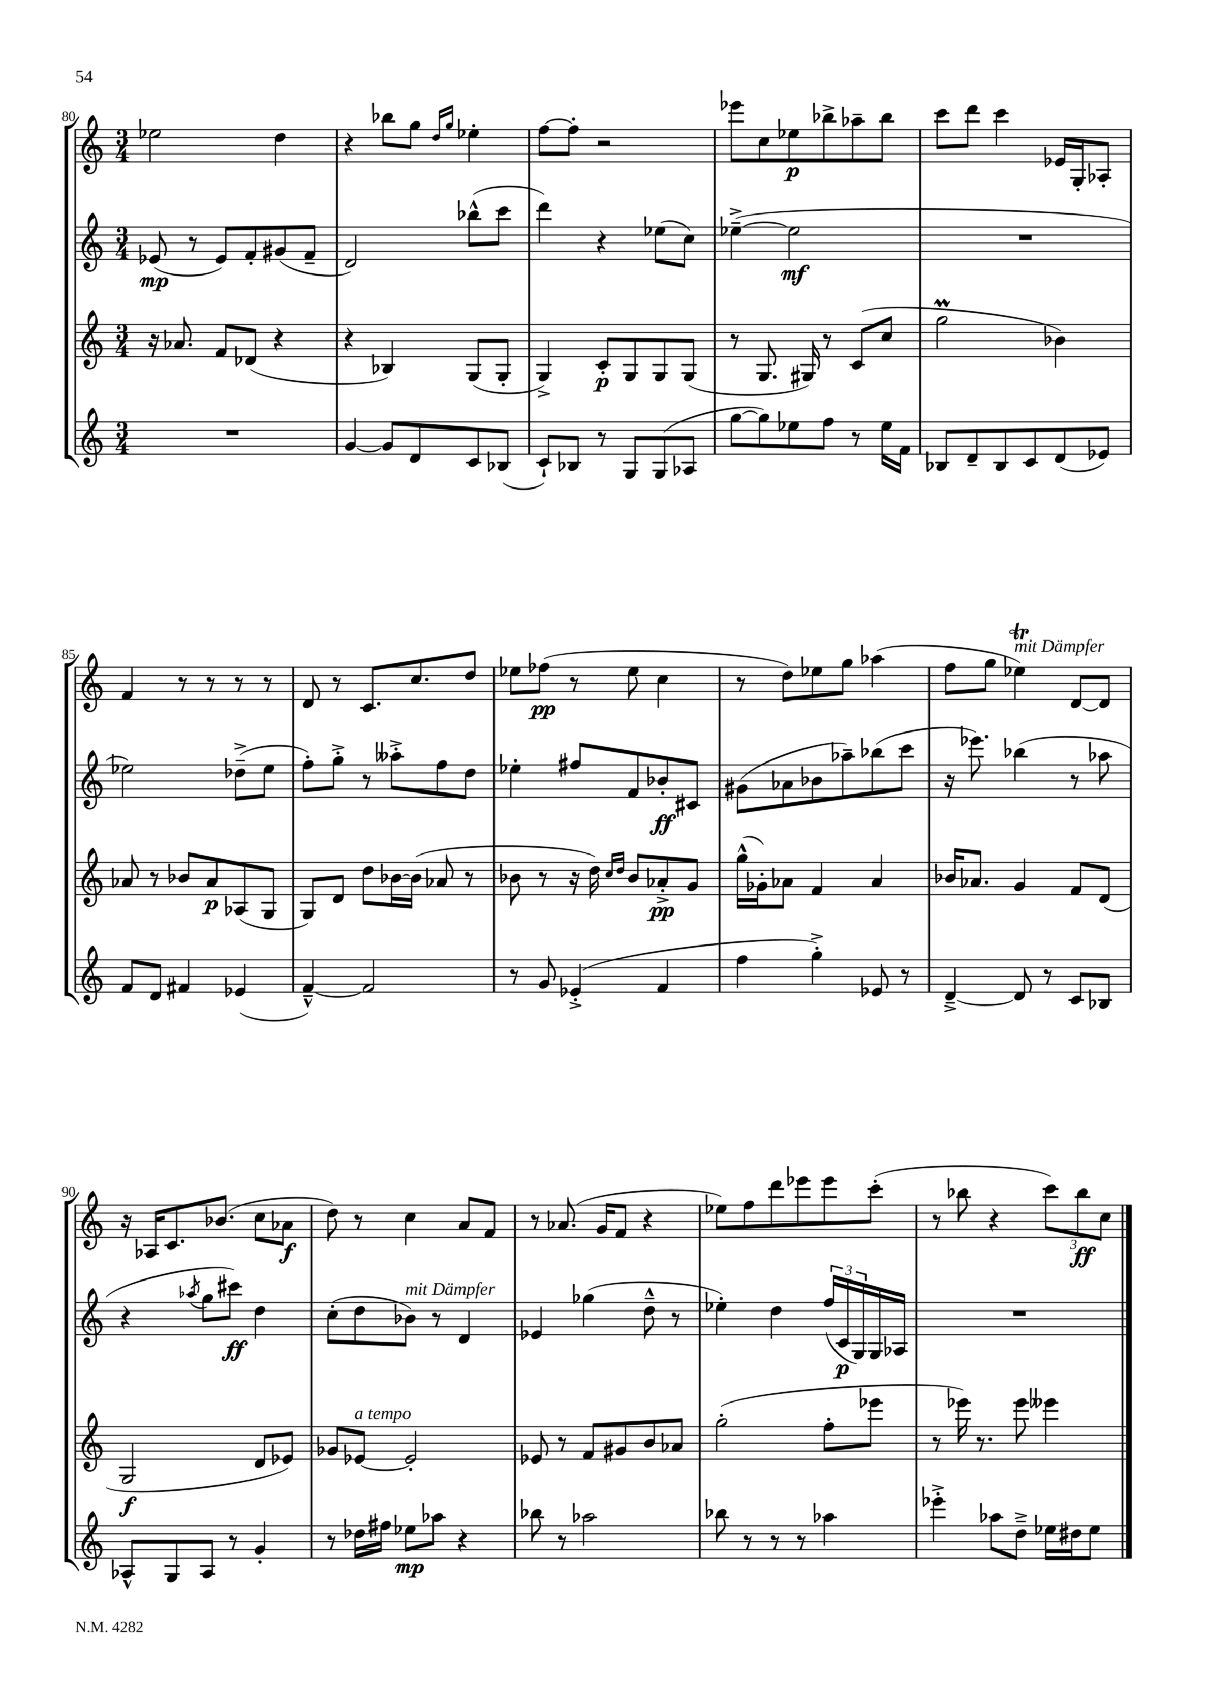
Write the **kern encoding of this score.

**kern	**dynam	**kern	**dynam	**kern	**dynam	**kern	**dynam
*part4	*part4	*part3	*part3	*part2	*part2	*part1	*part1
*staff4	*staff4	*staff3	*staff3	*staff2	*staff2	*staff1	*staff1
*clefG2	*	*clefG2	*	*clefG2	*	*clefG2	*
*k[]	*	*k[]	*	*k[]	*	*k[]	*
*M3/4	*	*M3/4	*	*M3/4	*	*M3/4	*
=80	=80	=80	=80	=80	=80	=80	=80
2.r	.	16r	.	(8e-X/	mp	2ee-X\	.
.	.	8.a-X/	.	.	.	.	.
.	.	.	.	8r	.	.	.
.	.	8f/L	.	8e-/L)	.	.	.
.	.	(8d-X/J	.	8f'/	.	.	.
.	.	4r	.	(8g#X/	.	4dd\	.
.	.	.	.	8f~/J	.	.	.
=81	=81	=81	=81	=81	=81	=81	=81
[4g/	.	4r	.	2d/)	.	4r	.
8g/L]	.	4B-X/)	.	.	.	8bb-X\L	.
8d/	.	.	.	.	.	8gg\J	.
.	.	.	.	.	.	16qqdd/LL	.
.	.	.	.	.	.	16qqgg/JJ	.
8c/	.	(8G/L	.	(8bb-X^^\L	.	4ee-X'\	.
(8B-X/J	.	8G'/J	.	8ccc\J	.	.	.
=82	=82	=82	=82	=82	=82	=82	=82
8c`/L)	.	4G^/)	.	4ddd\)	.	[8ff\L	.
8B-X/J	.	.	.	.	.	8ff'\J]	.
8r	.	8c'/L	p	4r	.	2r	.
8G/L	.	8G/	.	.	.	.	.
(8G/	.	8G/	.	(8ee-X\L	.	.	.
8A-X/J	.	(8G/J	.	8cc\J)	.	.	.
=83	=83	=83	=83	=83	=83	=83	=83
[8gg\L	.	8r	.	([4ee-X~^\	.	8eee-X\L	.
8gg\])	.	8.G/	.	.	.	8cc\	.
8ee-X\	.	.	.	2ee-\]	mf	8ee-X\	p
.	.	16G#X/)	.	.	.	.	.
8ff\J	.	8r	.	.	.	8bb-X^\	.
8r	.	(8c/L	.	.	.	8aa-X~\	.
16ee-\LL	.	8cc/J	.	.	.	8bb-\J	.
16f\JJ	.	.	.	.	.	.	.
=84	=84	=84	=84	=84	=84	=84	=84
8B-X/L	.	2ggM\	.	2.r	.	8ccc\L	.
8d~/	.	.	.	.	.	8ddd\J	.
8B-/	.	.	.	.	.	4ccc\	.
8c/	.	.	.	.	.	.	.
(8d/	.	4b-X\)	.	.	.	16e-X/LL	.
.	.	.	.	.	.	16G'/J	.
8e-X/J)	.	.	.	.	.	8A-X'/J	.
!!LO:LB:g=z
=85	=85	=85	=85	=85	=85	=85	=85
8f/L	.	8a-X/	.	2ee-X\)	.	4f/	.
8d/J	.	8r	.	.	.	.	.
4f#X/	.	8b-X/L	.	.	.	8r	.
.	.	8a-/	p	.	.	8r	.
(4e-X/	.	(8A-X/	.	(8dd-X~^\L	.	8r	.
.	.	8G/J	.	8ee-\J	.	8r	.
=86	=86	=86	=86	=86	=86	=86	=86
[4f~^^/)	.	8G/L)	.	8ff'\L)	.	8d/	.
.	.	8d/J	.	8gg'^\J	.	8r	.
2f/]	.	8dd\L	.	8r	.	8.c/L	.
.	.	[16b-X\L	.	8aa--X'^\L	.	.	.
.	.	(16b-\JJ]	.	.	.	8.cc/	.
.	.	8a-X/	.	8ff\	.	.	.
.	.	8r	.	8dd\J	.	8dd/J	.
=87	=87	=87	=87	=87	=87	=87	=87
8r	.	8b-X\	.	4ee-X'\	.	8ee-X\L	.
8g/	.	8r	.	.	.	(8ff-X\J	pp
(4e-X'^/	.	16r	.	8ff#X/L	.	8r	.
.	.	16dd\)	.	.	.	.	.
.	.	16qqcc/LL	.	.	.	.	.
.	.	16qqdd/JJ	.	.	.	.	.
.	.	8b-/L	.	8f/	.	8ee-\	.
4f/	.	8a-X'^/	pp	8b-X'/	ff	4cc\	.
.	.	8g/J	.	8c#X/J	.	.	.
=88	=88	=88	=88	=88	=88	=88	=88
4ff\	.	(16gg^^\LL	.	(8g#X\L	.	8r	.
.	.	16g-X'\J)	.	.	.	.	.
.	.	8a-X\J	.	8a-X\	.	8dd\L)	.
4gg'^\)	.	4f/	.	8b-X\	.	8ee-X\	.
.	.	.	.	8aa-X~\)	.	8gg\J	.
8e-X/	.	4a-/	.	(8bb-X\	.	(4aa-X\	.
8r	.	.	.	8ccc\J	.	.	.
=89	=89	=89	=89	=89	=89	=89	=89
[4d~^/	.	16b-X/KL	.	16r	.	8ff\L	.
.	.	8.a-X/J	.	8.eee-X\)	.	.	.
.	.	.	.	.	.	8gg\J	.
!	!	!	!	!	!	!LO:TX:a:i:t=mit Dämpfer	!
8d/]	.	4g/	.	(4bb-X\	.	4ee-XT\)	.
8r	.	.	.	.	.	.	.
8c/L	.	8f/L	.	8r	.	[8d/L	.
8B-X/J	.	(8d/J	.	8aa-X\	.	8d/J]	.
!!LO:LB:g=z
=90	=90	=90	=90	=90	=90	=90	=90
8A-X^^/L	.	2G/	f	4r	.	16r	.
.	.	.	.	.	.	16A-X/KL	.
8G/	.	.	.	.	.	8.c/	.
.	.	.	.	8qaa-X/	.	.	.
8A-/J	.	.	.	8gg\L	.	.	.
.	.	.	.	.	.	(8.b-X/J	.
8r	.	.	.	8ccc#X\J)	ff	.	.
4g'/	.	8d/L	.	4dd\	.	8cc\L	.
.	.	8e-X/J)	.	.	.	8a-X\J	f
=91	=91	=91	=91	=91	=91	=91	=91
8r	.	8g-X/L	.	(8cc'\L	.	8dd\)	.
!	!	!LO:TX:a:i:t=a tempo	!	!	!	!	!
16dd-X\LL	.	[8e-X/J	.	8dd\	.	8r	.
16ff#X\JJ	.	.	.	.	.	.	.
!	!	!	!	!LO:TX:a:i:t=mit Dämpfer	!	!	!
8ee-X\L	mp	2e-'/]	.	8b-X\J)	.	4cc\	.
8aa-X\J	.	.	.	8r	.	.	.
4r	.	.	.	4d/	.	8a/L	.
.	.	.	.	.	.	8f/J	.
=92	=92	=92	=92	=92	=92	=92	=92
8bb-X\	.	8e-X/	.	4e-X/	.	8r	.
8r	.	8r	.	.	.	(8.a-X/	.
2aa-X\	.	8f/L	.	(4gg-X\	.	.	.
.	.	.	.	.	.	16g/KL	.
.	.	8g#X/	.	.	.	8f/J	.
.	.	8b/	.	8dd~^^\	.	4r	.
.	.	8a-X/J	.	8r	.	.	.
=93	=93	=93	=93	=93	=93	=93	=93
8bb-X\	.	(2gg'\	.	4ee-X'\)	.	8ee-X\L)	.
8r	.	.	.	.	.	8ff\	.
8r	.	.	.	4dd\	.	8ddd\	.
8r	.	.	.	.	.	8eee-X\	.
4aa-X\	.	8ff'\L	.	(24ff/LL	.	8eee-\	.
.	.	.	.	24c/	p	.	.
.	.	.	.	24G/)	.	.	.
.	.	8eee-X\J	.	16G/	.	(8ccc'\J	.
.	.	.	.	16A-X/JJ	.	.	.
=94	=94	=94	=94	=94	=94	=94	=94
4eee-X'^\	.	8r	.	2.r	.	8r	.
.	.	16eee-X\)	.	.	.	8bb-X\	.
.	.	8.r	.	.	.	.	.
8aa-X\L	.	.	.	.	.	4r	.
8dd~^\J	.	8eee-\	.	.	.	.	.
16ee-X\LL	.	4eee--X\	.	.	.	12ccc\L)	.
16dd#X\J	.	.	.	.	.	.	.
.	.	.	.	.	.	12bb-\	ff
8ee-\J	.	.	.	.	.	.	.
.	.	.	.	.	.	12cc\J	.
==	==	==	==	==	==	==	==
*-	*-	*-	*-	*-	*-	*-	*-
